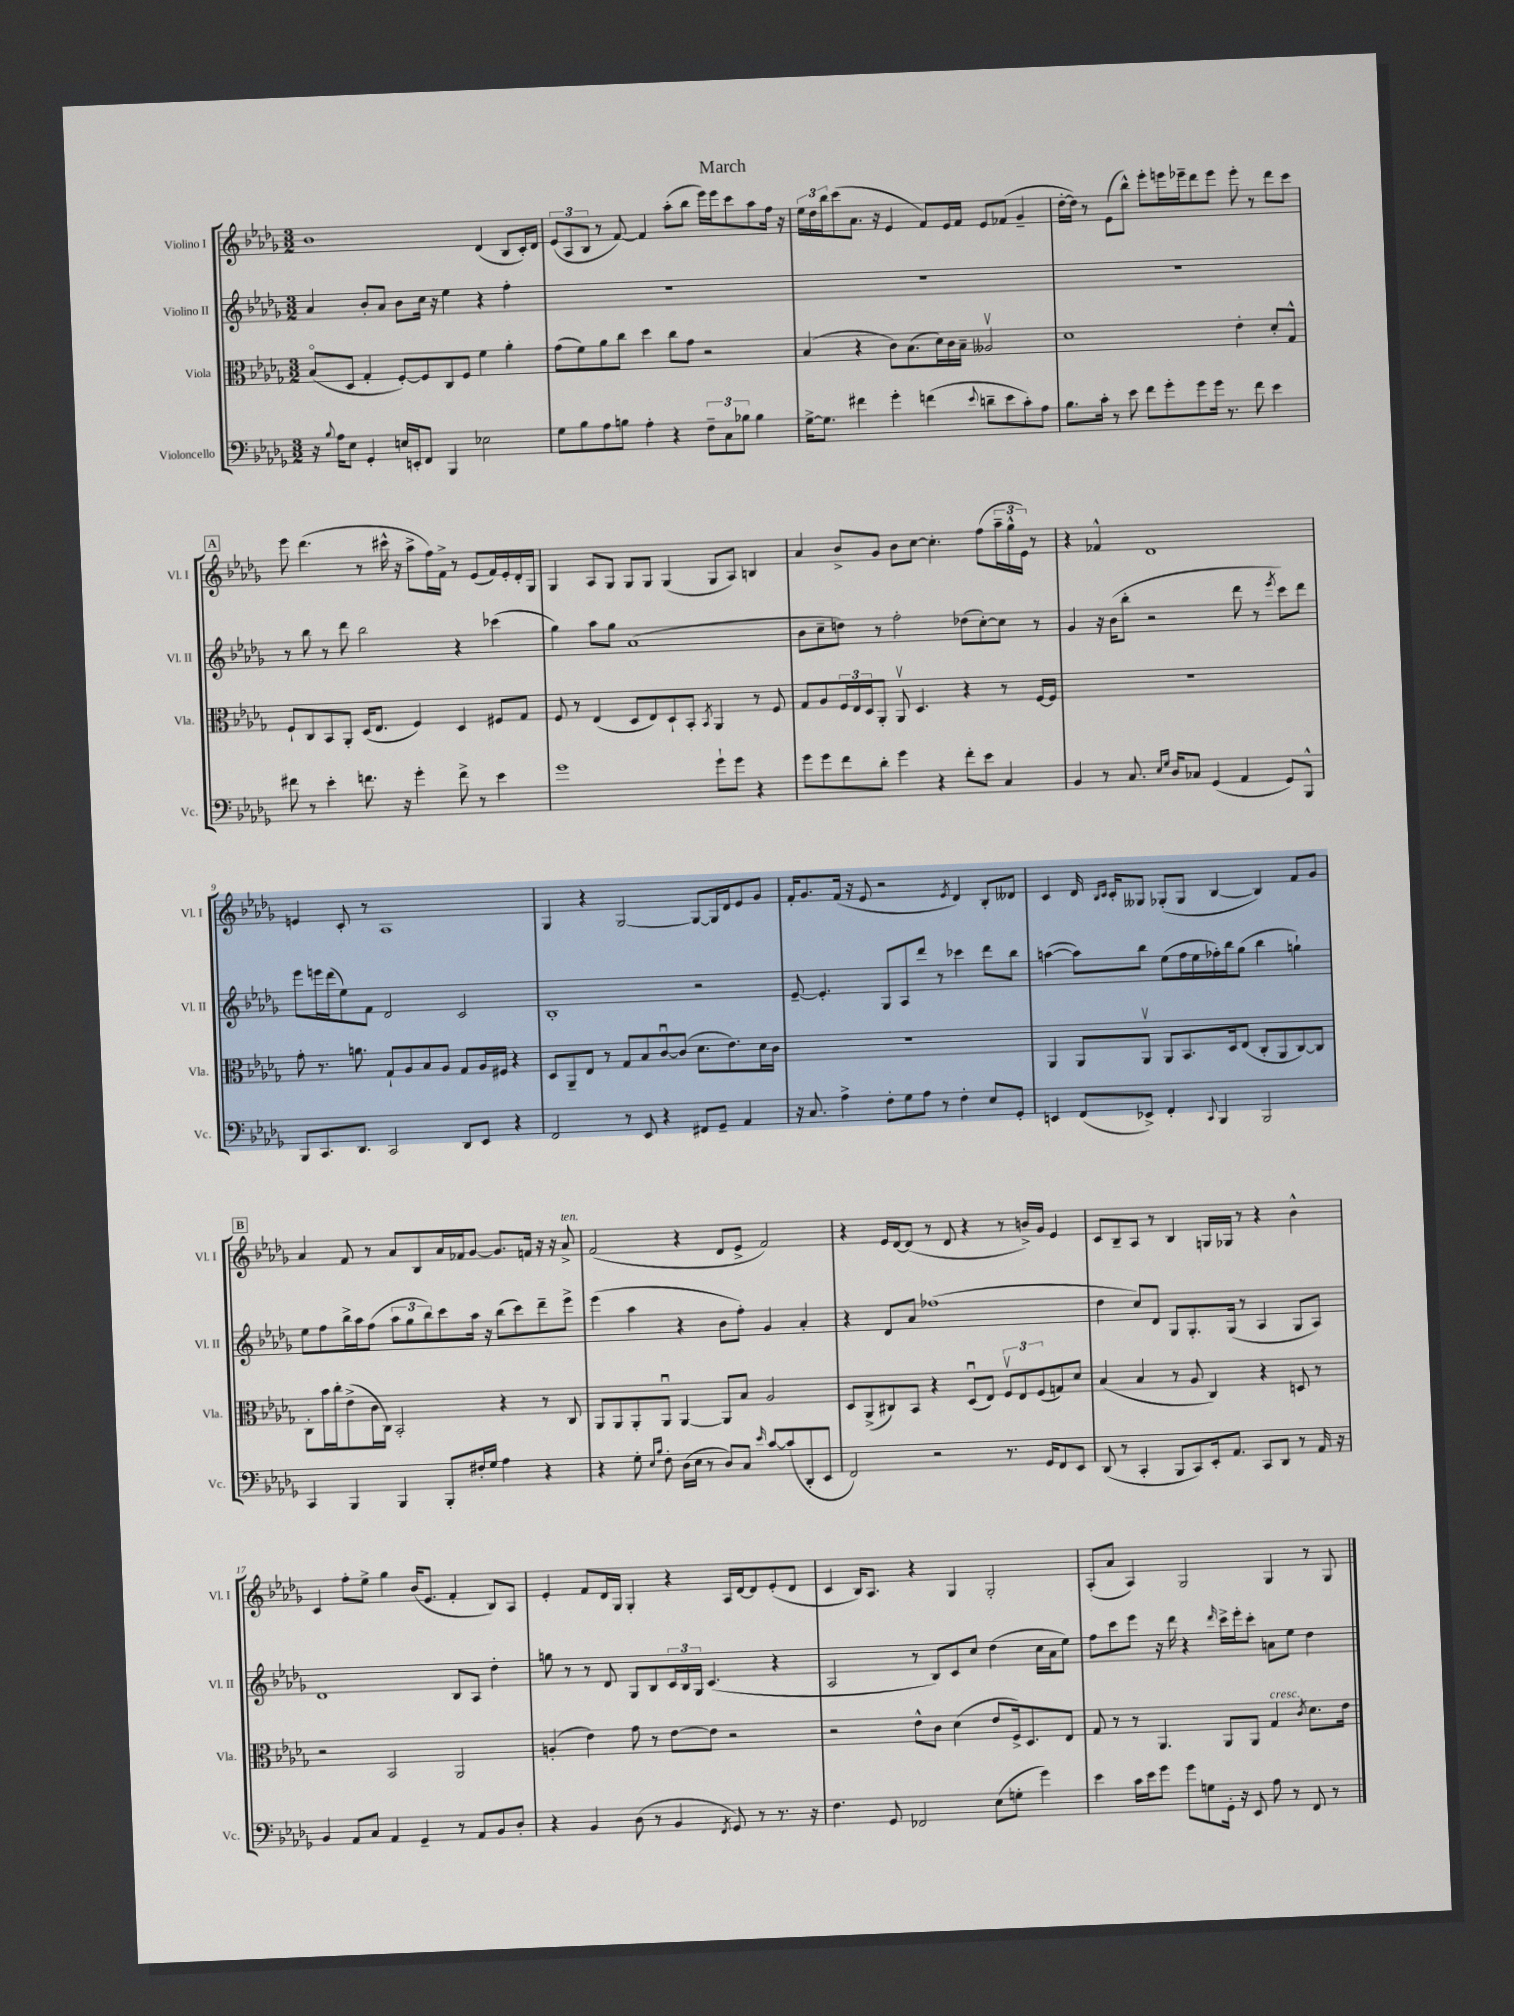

**kern	**kern	**kern	**kern
*staff4	*staff3	*staff2	*staff1
*clefF4	*clefC3	*clefG2	*clefG2
*k[b-e-a-d-g-]	*k[b-e-a-d-g-]	*k[b-e-a-d-g-]	*k[b-e-a-d-g-]
*M3/2	*M3/2	*M3/2	*M3/2
16r	(8B-o	4a-	1b-
8qqB-	.	.	.
16A-	.	.	.
8E-	8D-	.	.
4GG-'	4G-'	8b-'	.
.	.	8a-	.
16E	[8F')	8b-	.
16EE'	.	.	.
8FF	8F]	16cc	.
.	.	16r	.
4BBB-	8C	4ee-	.
.	8F	.	.
2E-	4f	4r	(4d-
.	4a-'	4ff'	8B-
.	.	.	16c')
.	.	.	16d-
=	=	=	=
8G-	(8g-	1.r	(12e-
.	.	.	12A-
8B-	8f)	.	.
.	.	.	12B-
8A-	8a-	.	8r
8B	8cc	.	[8f)
4A-'	4dd-	.	4f]
4r	8cc	.	(8aa-'
.	8g-	.	8bb-
12F~	2r	.	16eee-)
.	.	.	16eee-
12C	.	.	.
.	.	.	8ccc
12B-	.	.	.
4B-	.	.	8aa-
.	.	.	16ff
.	.	.	16r
=	=	=	=
[16G-^	(4B-	1.r	24ee-
.	.	.	24dd-
8.G-]	.	.	.
.	.	.	24bb-
.	.	.	(8ccc
4f#	4r	.	8.a-
.	.	.	16r
4g-'	8c)	.	4e-
.	(8.B-	.	.
(4f	.	.	8f)
.	16d-)	.	.
.	16c	.	16e-
.	16B-~	.	16f
8qqe-	.	.	.
8d~	2A--v	.	8e-
8e-	.	.	(8f-
8c')	.	.	4g-~
8A-	.	.	.
=	=	=	=
8.B-	1d-	1.r	[16dd-'
.	.	.	16dd-])
.	.	.	8r
16c'	.	.	.
8r	.	.	(8e-
8e-	.	.	8bb-^^)
8f	.	.	8eee-'
8g-'	.	.	16eee
.	.	.	16eee-~
8g-	.	.	8ddd-
16g-	.	.	8eee-
8.r	.	.	.
.	4e-'	.	8eee-'
8f	.	.	8r
4e-	8d-'	.	8ddd-
.	8G-^^	.	8ccc
=	=	=	=
8f#	8F`	8r	8eee-
8r	8C	8bb-	(4.ddd-
4e-'	8BB-	8r	.
.	8AA-'	8ddd-	.
8.f	(16D-	2bb-	8r
.	8.E-	.	.
.	.	.	16ccc#^^
16r	.	.	16r
4g-'	4F)	.	8aa-^
.	.	.	16ff)
.	.	.	16f^
8f^	4D-	4r	8r
8r	.	.	(8e-
4e-	8F#	(4ccc-	16f)
.	.	.	16e-'
.	8G-	.	16d-'
.	.	.	16G-
=	=	=	=
1g-	8F	4gg-)	4G-
.	8r	.	.
.	(4E-	8aa-	8A-
.	.	8gg-	8G-
.	8D-	(1a-	8G-
.	8E-)	.	8G-
.	8D-`	.	(4G-
.	8BB-'	.	.
.	8qBB-	.	.
8g-`	4AA-	.	8G-
8g-	.	.	8A-)
4r	8r	.	4B
.	8F	.	.
=	=	=	=
8g-	8G-	8b-	4a-
8g-	8A-	8cc~	.
8f	24F	8dd)	8b-^
.	24E-	.	.
.	24D-	.	.
8d-'	8AA-'	8r	8g-
4g-	8AA-v	2ff'	8b-
.	4.D-	.	[8cc
4r	.	.	4.cc']
8f'	4r	(8dd-	.
8e-	.	[8cc')	(8ff
4C	8r	8cc]	24aa-~
.	.	.	24gg-^^
.	.	.	24e-)
.	[16F	8r	8r
.	16F]	.	.
=	=	=	=
4BB-	1.r	4g-	4r
8r	.	16r	4f-^^
.	.	(16b-	.
8.C	.	8bb-'	.
.	.	2r	1d-
16qqE-	.	.	.
16qqG-	.	.	.
16D-	.	.	.
8C-	.	.	.
(4GG-	.	.	.
4AA-	.	8ddd-	.
.	.	8r	.
.	.	8qeee-	.
8GG-)	.	8ccc)	.
8BBB-^^	.	8ddd-	.
=	=	=	=
8BBB-	8g-'	8eee-	4e
8.CC	8.r	16eee	.
.	.	(16ddd-	.
.	.	8ee-)	8c'
8.DD-	8.a	.	.
.	.	8f	8r
2CC	8G-`	2d-	1A-
.	8A-	.	.
.	8B-	.	.
.	8A-	.	.
8DD-	8G-	2c	.
8EE-	16A-	.	.
.	16F#	.	.
4r	4r	.	.
=	=	=	=
2FF	8D-	1B-'	4G-
.	8AA-~	.	.
.	8E-	.	4r
.	8r	.	.
8r	8G-	.	[2G-
8EE-	8B-	.	.
4r	[8cu	.	.
.	(8c]	.	.
8FF#	8.d-	2r	8G-_
8GG-~	.	.	16G-]
.	8.e-)	.	16d-
4AA-	.	.	8e-
.	16d-	.	8g-
.	16c	.	.
=	=	=	=
16r	1.r	[8e-~	16f'
8.C	.	.	8.g-
.	.	4.e-']	.
4A-^	.	.	(16f
.	.	.	16r
.	.	.	8e-
8F'	.	8G-	2r
8G-	.	8A-	.
8A-	.	8ddd-	.
8r	.	8r	.
.	.	.	8qe-
4F'	.	4ccc-	4d-)
8E-	.	8ddd-	8B-'
8GG-'	.	8bb-	8d--
=	=	=	=
4EE	4AA-	([4aa	4c
(8FF	8AA-	8aa])	16d-
.	.	.	16qqB-
.	.	.	16qqc
.	.	.	16c'
8EE-^)	8AA-v	8bb-	8G--
4FF'	8AA-	(8ee-	(8G-'
.	8.BB-	16ff	8G-
.	.	16ee-	.
8qqCC	.	.	.
4BBB-	.	16ff-')	[4B-
.	16D-	16bb-	.
.	(8E-	(8gg-	.
2BBB-	8C'	4bb-	4B-])
.	8AA-	.	.
.	[8C)	4gg`)	8f
.	8C]	.	8g-
=	=	=	=
4CC	8C'	8ee-	4a-
.	16b-	8ff	.
.	16cc'	.	.
4BBB-	(8e-^	16bb-^	8f
.	.	16aa-	.
.	16c	(8ff	8r
.	16C)	.	.
4BBB-	2BB-'	12aa-	8a-
.	.	12gg-	.
.	.	.	8B-
.	.	12bb-)	.
8BBB-'	.	8ccc	16a-
.	.	.	16f-
16F#'	.	16aa-	[8g-
16G-	.	16r	.
4A-	4r	(8bb-	8.g-]
.	.	8ccc)	.
.	.	.	16f
4r	8r	8ddd-~	16r
.	.	.	16r
.	8C	8eee-^	8a-^
=	=	=	=
4r	8AA-	(4eee-	(2f
.	8AA-	.	.
8G-'	8AA-'	4aa-	.
16qqE-	.	.	.
16qqB-	.	.	.
8F'	8AA-u	.	.
(16D-	[4AA-	4r	4r
16E-	.	.	.
8r	.	.	.
8D-)	8AA-]	8b-	8d-
8C	8B-	8ff')	8e-^
16qqe-	.	.	.
[8c	2A-	4g-	2f)
(8c]	.	.	.
8DD-'	.	4a-'	.
8EE-	.	.	.
=	=	=	=
2FF)	8D-	4r	4r
.	(8AA-^	.	.
.	8C#)	8d-	16e-
.	.	.	[16d-
.	8BB-	8a-	(8d-]
2r	4r	(1ff-	8r
.	.	.	8d-
.	(8D-u	.	4r
.	8E-)	.	.
8.r	12Fv	.	8r
.	12E-	.	.
.	.	.	16b^)
.	(12F	.	.
16GG-	.	.	16g-
8FF	8G)	.	4e-
8EE-	8d-	.	.
=	=	=	=
(8DD-	(4B-	4dd-	8c
8r	.	.	8B-~
4CC'	4B-	8cc)	8A-
.	.	8d-	8r
8BBB-	8r	8G-	4B-
8CC)	8A-	8.G-'	.
16EE-'	4C)	.	16G
8.AA-	.	(16G-	16G-
.	.	8r	8r
8CC	4r	4A-	4r
8DD-	.	.	.
8r	8D	8G-	4b-^^
16AA-	8r	8A-)	.
16r	.	.	.
=	=	=	=
4BB-	2r	1d-	4c
8AA-	.	.	8ff'
8C	.	.	8ee-^
4AA-	2BB-	.	4gg-
4GG-~	.	.	(16b-
.	.	.	8.e-
8r	2AA-	8B-	4f'
8AA-	.	8A-	.
8BB-	.	4dd-'	8B-)
8D-'	.	.	8A-
=	=	=	=
4r	(4A'	8gg	4e-'
.	.	8r	.
4BB-	4e-)	8r	8f
.	.	8d-	16d-
.	.	.	16G-
(8D-	8g-	8G-	4G-'
8r	8r	8B-	.
4BB-	[8e-	24c	4r
.	.	24B-	.
.	.	24G-	.
.	8e-]	(4.c	.
8qFF	.	.	.
8GG-)	2r	.	16A-
.	.	.	[16d-
8r	.	.	8d-]
8.r	.	4r	(8e-'
.	.	.	8d-
16r	.	.	.
=	=	=	=
4.F	2r	2A-	4c
.	.	.	16B-)
.	.	.	8.A-
8GG-	.	.	.
2FF-	8e-^^	8r	4r
.	8c	8B-)	.
.	(4d-	8c	4G-
.	.	8cc	.
(8E-	8e-	(4dd-	2G-'
8G'	16F^)	.	.
.	8.D-	.	.
4g-)	.	16cc	.
.	.	16a-	.
.	8E-	8ee-)	.
=	=	=	=
4e-	8G-	8ff	(8A-'
.	8r	8ccc	8a-
16c	8r	8eee-	4A-)
16e-	.	.	.
8g-	4.AA-	16r	.
.	.	16ddd-	.
8g-	.	4r	2G-
8G	.	.	.
.	.	16qqddd-	.
16GG-'	8AA-	16ccc^	.
16r	.	16eee-'	.
8EE-	8AA-	8ccc'	.
8A-	4G-	8a	4G-
8r	.	8ee-	.
.	8qc	.	.
8FF	8.d-	4dd-	8r
8r	.	.	8G-
.	16e-	.	.
==	==	==	==
*-	*-	*-	*-
